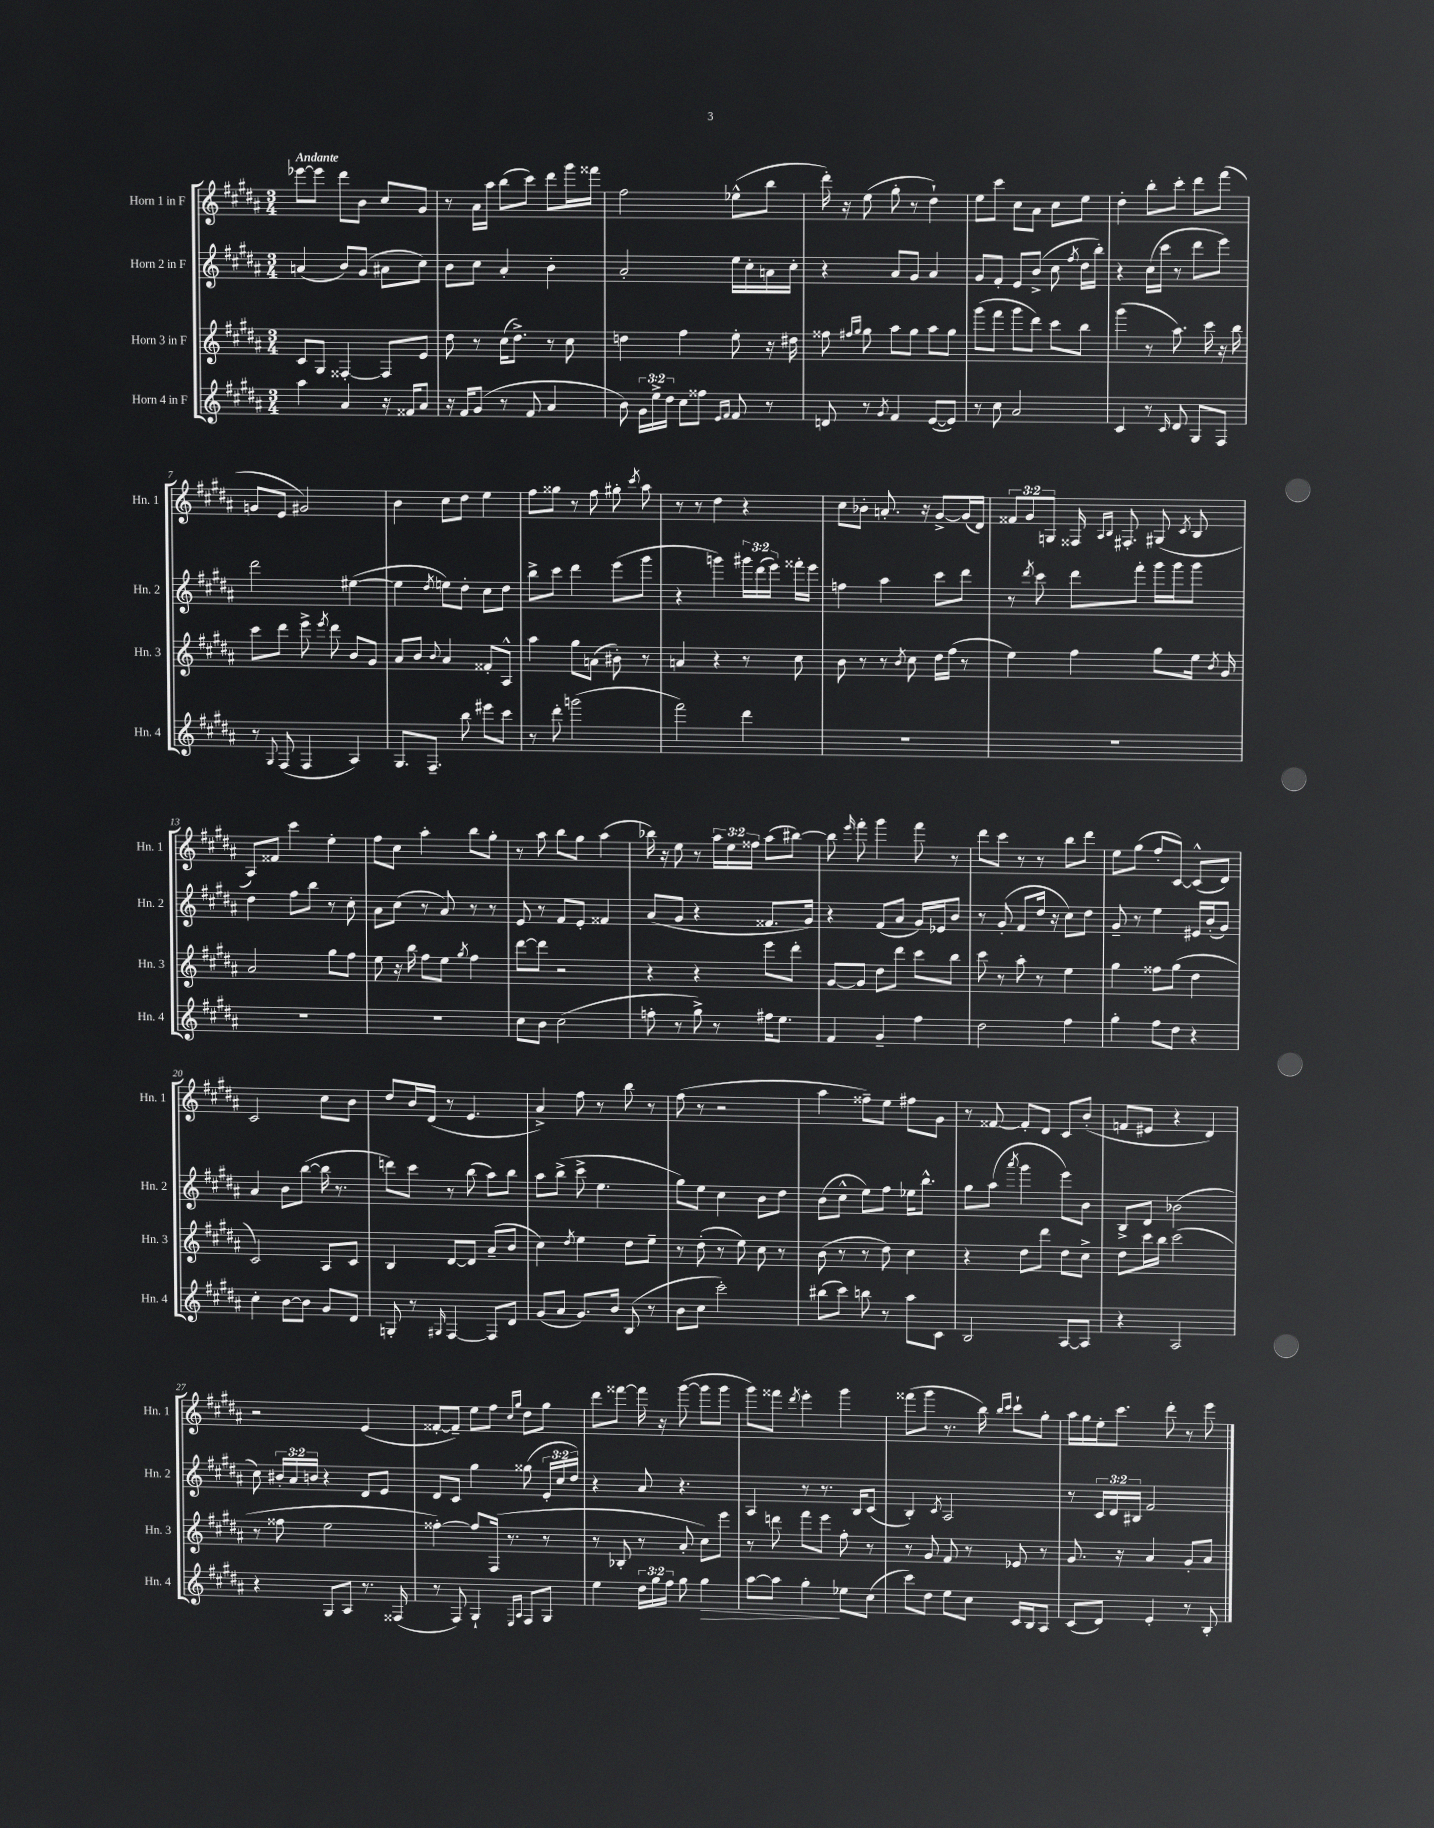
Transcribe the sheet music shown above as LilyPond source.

<<
\new StaffGroup <<
\new Staff = "s0" \with { instrumentName = "Horn 1 in F" shortInstrumentName = "Hn. 1" } {
    \clef treble \key b \major \numericTimeSignature \time 3/4 \override Staff.TupletNumber.text = #tuplet-number::calc-fraction-text \tempo "Andante"
    \autoBeamOff ees'''8[~ ees'''8] dis'''8[ b'8] cis''8[ gis'8] |
    r8 ais'16[ ais''16] b''8[( cis'''8]) dis'''8[ gis'''16 fisis'''16] |
    fis''2 ees''8[-^( b''8] |
    dis'''16-.) r16 e''8( gis''8-. r8 dis''4-!) |
    e''8[ cis'''8] cis''8[ ais'8] cis''8[ e''8] |
    dis''4-. b''8[-. cis'''8]-. dis'''8[ fis'''8]( |
    g'8[ e'8] gis'2) |
    b'4 cis''8[ dis''8] e''4 |
    fis''8[ gisis''8] r8 fis''8 gis''8-. \acciaccatura { cis'''8 } ais''8 |
    r8 r8 dis''4 r4 |
    cis''8[ bes'8]-. a'8.-. r16 gis'8[~-> gis'16( dis'16]) |
    \tuplet 3/2 { fisis'8[ gis'8 g8] } fisis16 \grace { ais16[ b16] } fis8.-. gis8( \acciaccatura { cis'8 } b8 |
    ais8[) fisis'8] cis'''4 e''4-. |
    fis''8[ cis''8] ais''4-. b''8[ gis''8]-. |
    r8 ais''8 b''8[ gis''8] ais''4( |
    bes''16) r16 e''8 r8 \tuplet 3/2 { ais''16[ e''16 fisis''16] } ais''8[( bis''8]~) |
    bis''8 \grace { e'''16 } fis'''8-. gis'''4 fis'''8 r8 |
    dis'''8[ cis'''8] r8 r8 b''8[ dis'''8] |
    e''8[ gis''8]( fis''8[-. cis'8]~) cis'8[-^( dis'8]) |
    cis'2 cis''8[ b'8] |
    dis''8[ b'16 dis'16]( r8 e'4. |
    ais'4->) fis''8 r8 b''8 r8 |
    fis''8( r8 r2 |
    ais''4 fisis''8[--) e''8] fis''8[ gis'8] |
    r8 fisis'8~ fisis'8[-. dis'8] cis'8[ b'8]-.( |
    f'8[ eis'8] r4 dis'4) |
    r2 e'4( |
    fisis'8[~-. fisis'8]--) e''8[ fis''8] \grace { cis''16[ gis''16] } dis''8[ gis''8] |
    dis'''8[ fisis'''8]~ fisis'''16 r16 gis'''8~( gis'''8[ gis'''8] |
    gis'''8[) fisis'''8] \acciaccatura { dis'''8 } e'''4-. gis'''4 |
    fisis'''8[( gis'''8] r8. b''16) \grace { b''16[ cis'''16] } cis'''8[-! gis''8]-. |
    ais''16[ gis''16 e''16-. cis'''8.] dis'''8-. r8 e'''8 \bar "|." |
}
\new Staff = "s1" \with { instrumentName = "Horn 2 in F" shortInstrumentName = "Hn. 2" } {
    \clef treble \key b \major \numericTimeSignature \time 3/4 \override Staff.TupletNumber.text = #tuplet-number::calc-fraction-text
    \autoBeamOff a'4( b'8[) gis'8]( ais'8[ cis''8]) |
    b'8[ cis''8] ais'4-. b'4-. |
    ais'2-. e''16[ cis''16-. a'16 cis''16]-. |
    r4 ais'8[ gis'8] ais'4 |
    gis'8[ fis'8]-. e'8[ b'8]->( cis''8 \acciaccatura { fis''8 } dis''16[ b''16]-.) |
    r4 cis''16[( cis'''16] r8 dis'''8[ e'''8]) |
    dis'''2 eis''4~( |
    eis''4 \acciaccatura { dis''8 } e''8[) dis''8]-. cis''8[ dis''8] |
    b''8[-> cis'''8] dis'''4 e'''8[( gis'''8] |
    r4 g'''4) \tuplet 3/2 { gis'''16[ dis'''16( e'''16]) } fisis'''16[-. e'''16] |
    f''4 ais''4 cis'''8[ dis'''8] |
    r8 \acciaccatura { dis'''8 } cis'''8 dis'''8[ fis'''8]-. gis'''16[ gis'''16 gis'''8] |
    dis''4 fis''8[ b''8] r8 cis''8-. |
    ais'8[ cis''8]( r8 ais'8) r8 r8 |
    e'8 r8 fis'8[ e'8]-. fisis'4 |
    ais'8[( gis'8] r4 fisis'8.[ gis'16]) |
    r4 fis'8[( ais'8] gis'16[) ees'16 b'8] |
    r8 gis'8-.( fis'8[ dis''16] r16 cis''8[) dis''8] |
    gis'8-- r8 e''4 eis'16[ b'16-.( gis'8]) |
    ais'4 b'8[ b''8]~( b''16 r8. |
    d'''8[) cis'''8] r8 b''8( ais''8[) b''8] |
    ais''8[ b''8]->( cis'''8-> e''4. |
    gis''8[) e''8] cis''4 b'8[ dis''8] |
    b'8[( cis''8]-^ e''8[) fis''8] ees''16[ b''8.]-^ |
    gis''8[ ais''8]( \acciaccatura { ais'''8 } gis'''4 e'''8[) b'8] |
    b8[-> dis'8] bes'2( |
    cis''8) \tuplet 3/2 { bis'16[-. ais'16 b'16] } r4 dis'8[ e'8] |
    dis'8[ cis'8] gis''4 gisis''8( \tuplet 3/2 { e'16[-. cis''16 dis''16]) } |
    r4 ais'8 r4. |
    ais4 r8 r8. b16[ cis'8]( |
    b4-.) \acciaccatura { cis'8 } ais2 |
    r8 \tuplet 3/2 { cis'16[ dis'16 bis16] } fis'2 \bar "|." |
}
\new Staff = "s2" \with { instrumentName = "Horn 3 in F" shortInstrumentName = "Hn. 3" } {
    \clef treble \key b \major \numericTimeSignature \time 3/4
    \autoBeamOff cis'8[ gis8] fisis4~-. fisis8[ e'8] |
    dis''8 r8 cis''16[( dis''8.]->) r8 cis''8 |
    d''4 fis''4 e''8-. r16 dis''16 |
    fisis''8 \grace { fis''16[ gis''16] } gis''8 ais''8[ gis''8] ais''8[ gis''8] |
    gis'''8[( fis'''8] gis'''8[ dis'''8]) cis'''8[ b''8] |
    gis'''4( r8 ais''8.) cis'''16 r16 b''16 |
    cis'''8[ dis'''8] e'''8-> \acciaccatura { e'''8 } dis'''8 b'8[ gis'8] |
    ais'8[ b'8] \appoggiatura { b'8 } ais'4 fisis'8[-. ais8]-^ |
    ais''4 gis''8[ a'8]( bis'8-.) r8 |
    a'4 r4 r8 cis''8 |
    b'8 r8 r8 \acciaccatura { b'8 } cis''8 dis''16[ fis''16]( r8 |
    e''4) fis''4 gis''8[ e''16] \acciaccatura { b'8 } gis'16 |
    ais'2 gis''8[ fis''8] |
    e''8 r16 b''16 fis''8[ e''8] \acciaccatura { gis''8 } fis''4 |
    dis'''8[~ dis'''8] r2 |
    r4 r4 e'''8[ dis'''8]-. |
    gis'8[~ gis'8] dis''8[ dis'''8] cis'''8[ b''8] |
    cis'''8 r8 ais''8-. r8 e''4 |
    gis''4 fisis''8[ gis''8]( dis''4 |
    cis'2) ais8[ cis'8] |
    b4 dis'8[~ dis'8] ais'8[--( b'8] |
    cis''4) \acciaccatura { dis''8 } e''4 dis''8[ e''8]-- |
    r8 dis''8-.( r8 e''8) cis''8 r8 |
    b'8( r8 r8 dis''8) cis''4 |
    r4 dis''8[ dis'''8] dis''8[ cis''8]-> |
    dis''8[ cis'''16 b''16] cis'''2( |
    r8 fisis''8 e''2 |
    fisis''4~-.) fisis''8[ fis16]( r8. r8 |
    r8 bes8-. r8 ais'8-. cis''8[) e'''8] |
    r8 d'''8 fis'''8[ e'''8] fis''8-. r8 |
    r8 gis'8 fis'8 r8 ees'8 r8 |
    gis'8. r16 ais'4 gis'8[-. ais'8] \bar "|." |
}
\new Staff = "s3" \with { instrumentName = "Horn 4 in F" shortInstrumentName = "Hn. 4" } {
    \clef treble \key b \major \numericTimeSignature \time 3/4 \override Staff.TupletNumber.text = #tuplet-number::calc-fraction-text
    \autoBeamOff ais''4 ais'4 r16 fisis'16[ ais'8] |
    r16 fis'16[ gis'8]( r8 fis'8 ais'4 |
    b'8) \tuplet 3/2 { gis'16[ e''16-> dis''16] } cis''8[ fisis''8] \grace { e'16[ fis'16] } fis'8 r8 |
    d'8 r8 \acciaccatura { gis'8 } fis'4 e'8[~( e'8]) |
    r8 cis''8 ais'2 |
    cis'4 r8 \grace { cis'16 } dis'8 gis8[ fis8] |
    r8 \appoggiatura { gis8 } fis8( fis4 ais4) |
    gis8.[ fis8.]-- b''8 eis'''8[ cis'''8] |
    r8 dis'''8-. g'''2( |
    fis'''2) dis'''4 |
    R2. |
    R2. |
    R2. |
    R2. |
    cis''8[ b'8] cis''2( |
    f''8-. r8 gis''8->) r8 fis''16[ e''8.] |
    fis'4 gis'4-- fis''4 |
    dis''2 fis''4 |
    gis''4-. fis''8[ dis''8] r4 |
    cis''4-. b'8[~ b'8] gis'8[ dis'8] |
    g8-. r8 \grace { gis16 } fis4~ fis8[ dis'8] |
    gis'8[( ais'8] gis'8.[) b'16] b8( r8 |
    b'8[ cis''8] cis'''2-.) |
    bis''8[( cis'''8]) b''8 r8 ais''8[ cis'8] |
    b2 ais8[~ ais8] |
    r4 ais2 |
    r4 gis8[ ais8] r8. fisis16( |
    r8 fis8) gis4-! \grace { e16[ ais16] } fis8[ gis8] |
    e''4 \tuplet 3/2 { dis''16[ gis''16 fis''16] } gis''8 gis''4\> |
    ais''8[~ ais''8] gis''4-.\! ees''8[ cis''8]( |
    cis'''8[) dis''8] e''8[ cis''8] cis'16[ b16 ais8] |
    cis'8[( dis'8]) e'4-. r8 b8-. \bar "|." |
}
>>
>>
